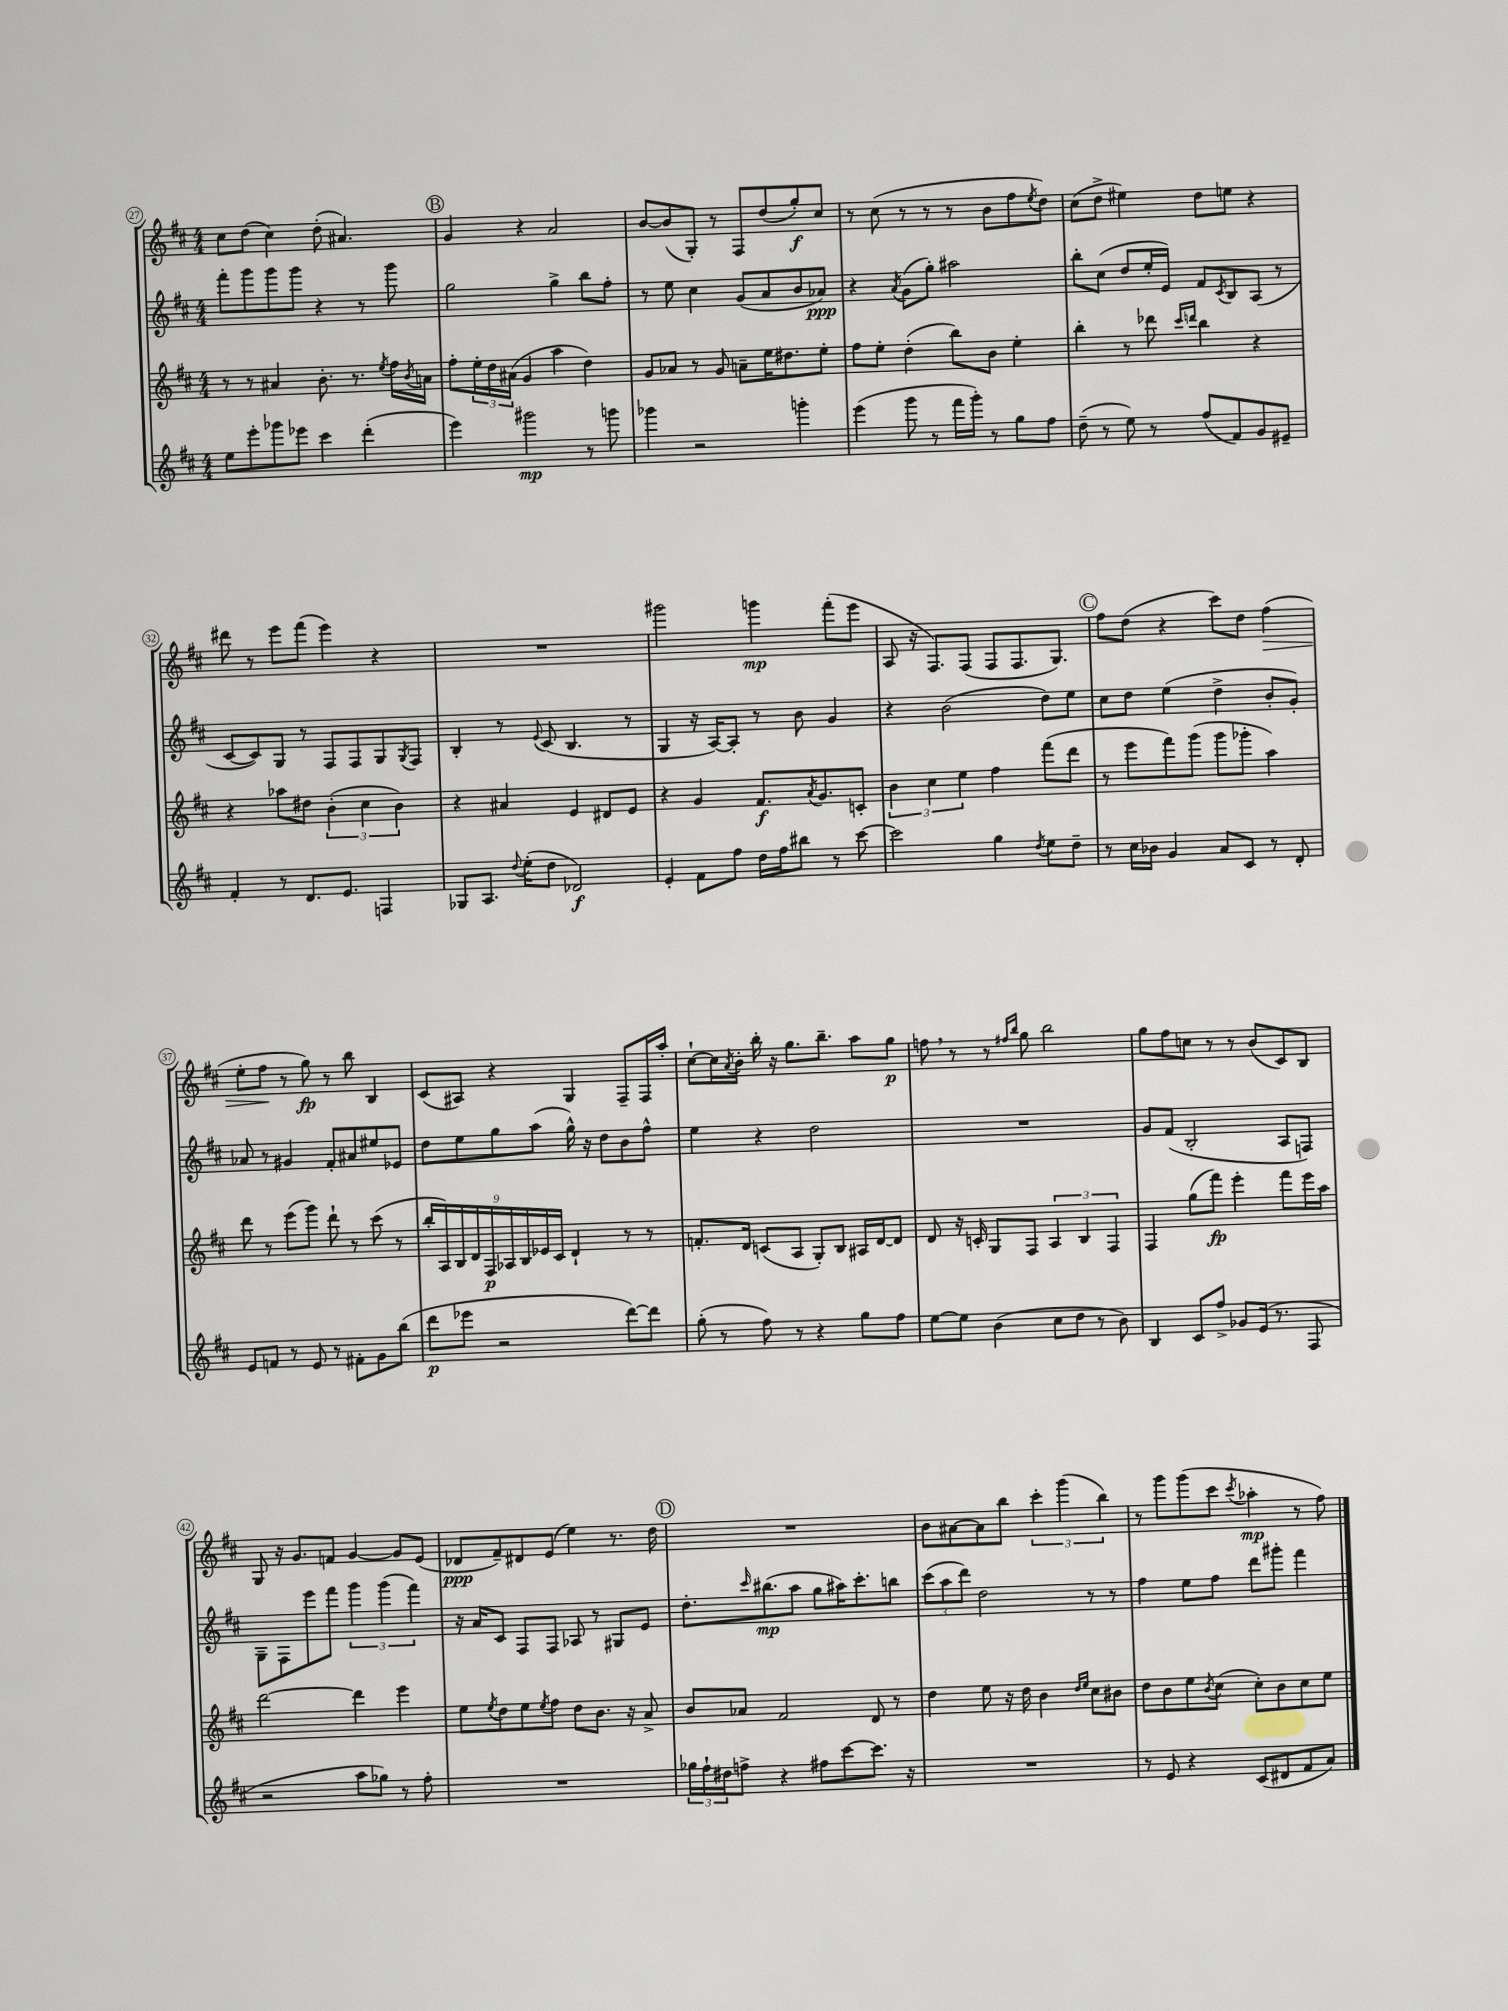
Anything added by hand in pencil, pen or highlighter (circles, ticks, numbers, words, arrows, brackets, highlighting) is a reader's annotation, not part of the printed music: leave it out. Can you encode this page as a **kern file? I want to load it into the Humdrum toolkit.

**kern	**kern	**kern	**kern
*staff4	*staff3	*staff2	*staff1
*clefG2	*clefG2	*clefG2	*clefG2
*k[f#c#]	*k[f#c#]	*k[f#c#]	*k[f#c#]
*M4/4	*M4/4	*M4/4	*M4/4
8ee	8r	8fff#'	8cc#
8eee'	8r	8ggg	(8dd
8ggg-	4a#	8ggg	4cc#)
8eee-	.	8ggg	.
4ccc#	8.b'	4r	(8dd'
.	.	.	4.a#)
.	8.r	.	.
(4ddd'	.	8r	.
.	8qee	.	.
.	16ff#	8ggg	.
.	8qb	.	.
.	16a	.	.
=	=	=	=
4eee)	8ff#'	2gg	4g
.	24ee'	.	.
.	24dd	.	.
.	(24a#	.	.
2ggg#	4g	.	4r
.	4aa	4gg^	2a
8r	4dd)	8bb	.
8ggg	.	8ff#'	.
=	=	=	=
4ggg-	8g	8r	[8b
.	8a-	8ee	(8b]
2r	8r	4cc#	8G')
.	8g	.	8r
.	8a~	(8g	8F#
.	16ee	8a	(8dd
.	8.dd#	.	.
4ggg'	.	8b	8gg')
.	8ee'	8a-)	8cc#
=	=	=	=
(4eee	8ff#	4r	8r
.	8ee'	.	(8cc#
.	.	8qa	.
8ggg	(4dd'	(8g	8r
8r	.	8gg')	8r
16fff#	8bb)	2aa#	8r
16ggg')	.	.	.
8r	8b	.	8b
8gg	4ee'	.	8ff#
.	.	.	8qee
8ff#	.	.	8dd)
=	=	=	=
(8dd~	4bb'	8bb'	(8cc#
8r	.	(8cc#	8dd^
8ee)	8r	8dd	4ee#)
8r	8ddd-	16ee'	.
.	.	16e)	.
.	16qqccc#	.	.
.	16qqddd	.	.
(8ff#	4bb	8f#	8dd
.	.	8qc#	.
8f#)	.	8B	8ee
8g	4r	(8A	4r
8e#~	.	8r	.
=	=	=	=
4f#'	4r	[8c#	8ddd#
.	.	8c#])	8r
8r	8aa-	8G	8eee
8.d	8dd#	8r	(8fff#
.	(6b'	8F#	4eee)
8.e	.	.	.
.	.	8F#	.
.	6cc#	.	.
4F	.	8G	4r
.	6b)	.	.
.	.	8qG	.
.	.	8F#	.
=	=	=	=
8G-	4r	4B'	1r
8.A	.	.	.
.	4a#	8r	.
8qqdd	.	.	.
(16ee'	.	.	.
.	.	8qqe	.
8dd	.	(8c#	.
2d-)	4e	4.B	.
.	8d#	.	.
.	8e	8r	.
=	=	=	=
4e'	4r	4G	2ggg#
8f#	4g	16r	.
.	.	[16A)	.
8ff#	.	8A']	.
16dd	8.f#	8r	4ggg
16ff#	.	.	.
8bb#	.	8b	.
.	8qa	.	.
.	8.g	.	.
8r	.	4g	(8fff#'
[8ccc#	8c'	.	8eee
=	=	=	=
2ccc#]	6b	4r	8A
.	.	.	16r
.	6cc#	.	.
.	.	.	8.F#)
.	.	(2b	.
.	6ee	.	.
.	.	.	(8F#
4gg	4ff#	.	8F#
.	.	.	8.F#
8qdd	.	.	.
8ee	(8fff#	8dd)	.
.	.	.	8.G)
8dd~	8ddd	8ee	.
=	=	=	=
8r	8r	8cc#	8ff#
16cc#	8eee	8dd	(8dd
16b-	.	.	.
4g	8fff#)	(4ee	4r
.	(8ggg	.	.
8a	8ggg	4dd^	8ccc#)
8c#	8ggg-'	.	8dd
8r	4aa)	8b'	(4ff#
8d'	.	8g')	.
=	=	=	=
8e	8ddd	8a-	8ee'
8f	8r	8r	8ff#
8r	(8eee	4g#	8r
8e	8ggg)	.	8gg)
8r	8ddd`	8f#'	8r
8f#'	8r	8a#	8bb
8g	(8ccc#	8ee#	4B
(8bb	8r	8e-	.
=	=	=	=
8ddd	18bb'	8dd	(8c#
.	18A)	.	.
.	18B	.	.
8eee-	.	8ee	8A#)
.	18d	.	.
.	18F#	.	.
2r	.	8gg	4r
.	18A-	.	.
.	18B	.	.
.	.	(8aa	.
.	18e-	.	.
.	18c#	.	.
.	4d`	16gg^^)	4G
.	.	16r	.
.	.	8dd	.
[8ddd)	8r	8b	8F#~
8ddd]	8r	8ff#^^	16F#
.	.	.	16aa'
=	=	=	=
(8gg'	8.f'	4ee	[8cc#`
8r	.	.	16cc#]
.	.	.	8qa
.	16d	.	16b'
8ff#)	(8c	4r	16bb'
.	.	.	16r
8r	8A	.	8.gg
4r	8G')	2dd	.
.	.	.	8.bb~
.	8B	.	.
8gg	16A#	.	8aa
.	[16d	.	.
8ff#	8d]	.	8gg
=	=	=	=
[8ee	8d	1r	8ff
8ee]	16r	.	8r
.	16c'	.	.
(4b	8G	.	8r
.	.	.	16qqff#
.	.	.	16qqbb
.	8F#	.	8gg
8cc#	6A	.	2bb
8dd	.	.	.
.	6B	.	.
8r	.	.	.
.	6F#	.	.
8b)	.	.	.
=	=	=	=
4B	4F#	8g	8gg
.	.	(8f#	8ff#
8c#	(8gg	2B'	8cc
8ff#^	8fff#)	.	8r
8g-	4eee'	.	8r
(16e	.	.	(8b
8.r	.	.	.
.	8fff#	8A	8c#)
8F#	16eee	8F)	8B
.	16aa	.	.
=	=	=	=
2r	[2ddd	8G~	8G
.	.	8F#	16r
.	.	.	8.g
.	.	8eee	.
.	.	8fff#	8f
8aa	4ddd]	6ggg	[4g
8gg-)	.	.	.
.	.	(6ggg	.
8r	4eee	.	8g]
.	.	6fff#)	.
8ff#'	.	.	(8e
=	=	=	=
1r	8ee	16r	8d-
.	.	16a	.
.	8qee	.	.
.	8dd	8c#	8f#~)
.	8ee	8F#	8d#
.	8qee	.	.
.	8ff#	8F#	(8e
.	8dd	8A-	4ee)
.	8.b	8r	.
.	.	8G#	8.r
.	16r	.	.
.	8a^	8e	.
.	.	.	16dd
=	=	=	=
24gg-	8b	8.dd'	1r
24ff#`	.	.	.
24dd#	.	.	.
8ff^	8a-	.	.
.	.	16qqccc#	.
.	.	(8.bb#	.
4r	2f#	.	.
.	.	8aa	.
8ff#	.	8gg	.
[8ccc#	.	16aa#)	.
.	.	8.ccc#'	.
8.ccc#]	8d	.	.
.	8r	8bb	.
16r	.	.	.
=	=	=	=
1r	4dd	(12ccc#	8b
.	.	12aa	.
.	.	.	[8a#
.	.	12ddd)	.
.	8ee	2dd	8a#]
.	16r	.	8bb
.	16dd	.	.
.	4b	.	6ccc#'
.	.	.	(6ggg
.	16qqdd	.	.
.	16qqee	.	.
.	8cc#	8r	.
.	.	.	6bb)
.	8b#	8r	.
=	=	=	=
8r	8dd	4ff#	8r
8e	8b	.	8ggg
4r	8ee	8ee	(8ggg
.	8qb	.	.
.	(8cc#	8ff#	8ccc#
.	.	.	8qccc#
(8c#	8cc#')	8ddd	4aa-'
8d#	8b	8ggg#'	.
8f#	8cc#	4fff#	8r
8a)	8ee	.	8ff#)
==	==	==	==
*-	*-	*-	*-
